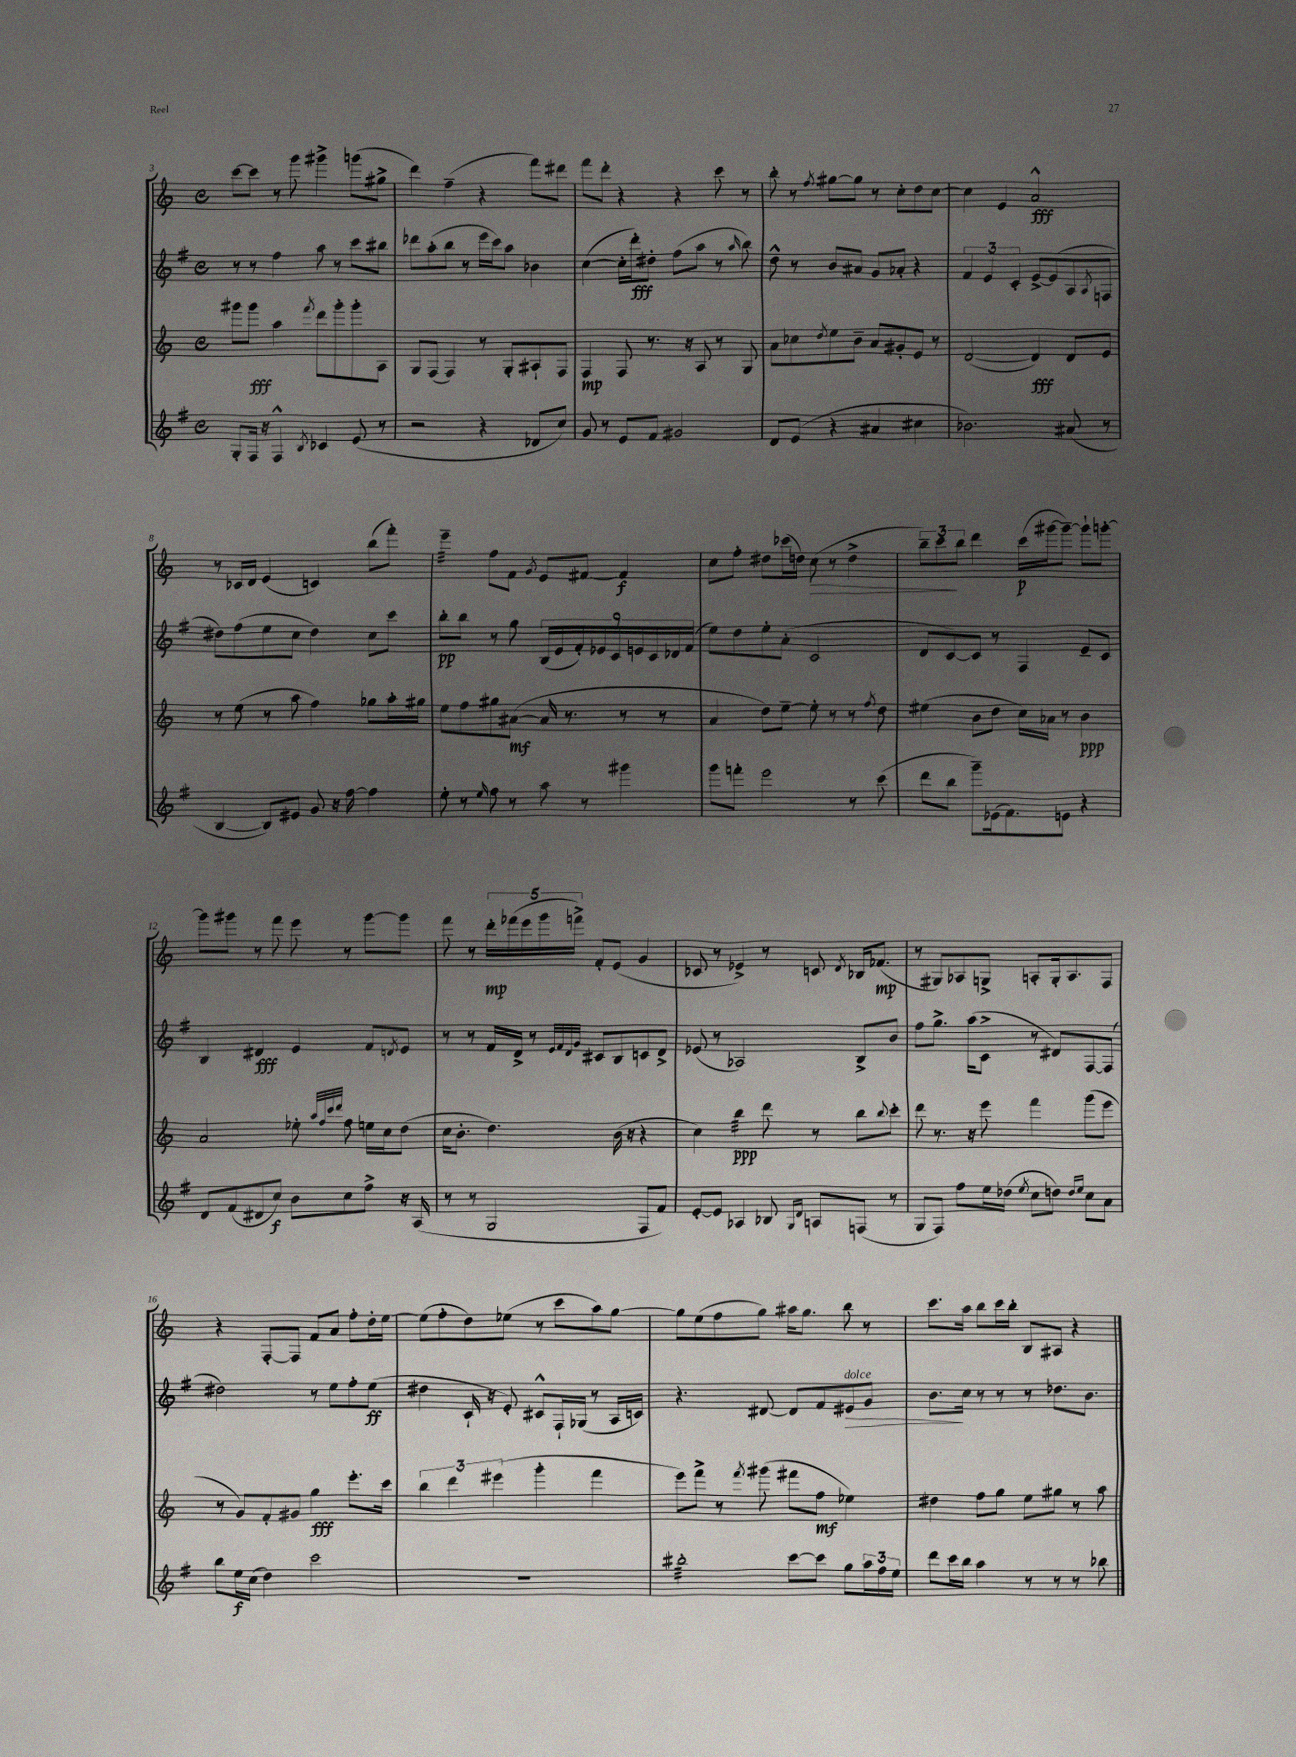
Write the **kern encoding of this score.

**kern	**kern	**kern	**kern
*staff4	*staff3	*staff2	*staff1
*clefG2	*clefG2	*clefG2	*clefG2
*k[f#]	*k[]	*k[f#]	*k[]
*M4/4	*M4/4	*M4/4	*M4/4
*met(c)	*met(c)	*met(c)	*met(c)
8G'/L	8ggg#\L	8r	[8ccc\L
16F#/Jk	8ggg#\J	8r	8ccc\]J
16r	.	.	.
4F#^^/	4aa\	4ff#\	8r
.	.	.	8ggg\
8qB/	8qfff/	.	.
4c-/	8ddd\L	8aa\	4ggg#^\
.	8ggg#'\	8r	.
(8e/	8ggg#'\	8ccc\L	(8ggg\L
8r	8A\J	8bb#\J	8gg#^\J
=	=	=	=
2r	8G/L	8ddd-\L	4ddd\)
.	(8F/J	(8aa'\	.
.	4F/)	8bb\J	(4ff~\
.	.	8r	.
4r	8r	16eee\LL	4r
.	.	16ccc\J)	.
.	8G'/L	8aa\J	.
8d-/L	8A#`/	4b-\	8fff\L)
8cc/J)	8F/J	.	8ddd#\J
=	=	=	=
8g/	4F/	([4cc\	8fff\L
8r	.	.	8ddd'\J
8e/L	8F/	16cc'\]LL	4r
.	.	16ddd'\J)	.
8f#/J	8.r	8dd#'\J	.
2g#/	.	(8ff#\L	4r
.	16r	.	.
.	8A/	8aa\J	.
.	8r	8r	8ccc\
.	.	16qqaa/	.
.	8G/	8bb\)	8r
=	=	=	=
8d/L	8a\L	8dd^^\	8bb'\
(8e/J	8cc-\	8r	8r
.	8qdd/	.	8qff/
4r	8ee\	8b/L	[8gg#\L
.	8b~\J	8a#/J	8gg#\]J
4a#/	8a/L	8g/L	8r
.	8g#'/	8a-'/J	8cc'\L
4cc#\	8e/J	4r	8dd\
.	8r	.	[8cc\J
=	=	=	=
2.b-\)	([2d/	6f#/	4cc\]
.	.	6e/	.
.	.	.	4e/
.	.	6c'/	.
.	4d/])	[8e^/L	2a^^/
.	.	(8e/]	.
(8a#/	8d/L	8A/	.
.	.	8qA/	.
8r	8e/J	8F/J	.
=	=	=	=
[4B/	8r	8dd#\L)	8r
.	(8ee\	(8ff#\	16c-/LL
.	.	.	16d/JJ
8B/]L)	8r	8ee\	(4e/
8e#/J	8aa\	8cc\J	.
8g/	4ff\)	4dd#\)	4c/)
16r	.	.	.
[16ff#\	.	.	.
4ff#\]	8gg-\L	8cc\L	(8bb\L
.	16aa'\L	8ccc\J	8fff'\J)
.	16gg#\JJ	.	.
=	=	=	=
8ee'\	8ee\L	8bb'\L	4eee~\
8r	8ff\	8bb\J	.
16qqee/	.	.	.
8ff#\	8gg#\	8r	8ff\L
8r	([8a#\J	8gg\	8f\J
.	.	.	8qg/
8aa\	16a#/]	(18B/LL	8e/L
.	.	18e/	.
.	8.r	.	.
.	.	18f#'/)	.
8r	.	.	[8f#/J
.	.	18e-/	.
.	.	18c/	.
4ggg#\	8r	.	4f#/]
.	.	18e/	.
.	.	18c/	.
.	8r	.	.
.	.	18d-/	.
.	.	(18f#/JJ	.
=	=	=	=
8ggg\L	4a/	8ee\L)	8cc\L
8fff'\J	.	8dd\	8ff'\J
2eee\	8dd\L)	8ee'\	8dd#\L
.	[8ee~\J	(8a'\J	(16ccc-\L
.	.	.	16dd\JJ)
.	8ee'\]	2c/	(8cc\
.	8r	.	8r
8r	8r	.	4dd^\
.	8qff/	.	.
(8ccc\	8dd\	.	.
=	=	=	=
8ddd\L	(4ee#\	8d/L	12bb~\L)
.	.	.	12ccc\
8bb\J	.	[8c/)	.
.	.	.	12bb\J
8ggg~\L)	8b\L	8c/]J	4ddd\
(16e-\k	8dd\J	8r	.
8.f#\)	.	.	.
.	16cc\LL)	4F#/	(16ccc\LL
.	16a-\JJ	.	[16ggg#\J
8e\J	8r	.	8ggg#~\_J)
4r	4b\	8e~/L	8ggg#`\]L
.	.	8c/J	[8ggg'\J
=	=	=	=
8d/L	2a/	4B/	8ggg\]L
(8f#/	.	.	8ggg#\J
8d#/	.	4d#/	8r
8cc/J)	.	.	8fff\
8b\L	8ee-'\	4e/	8eee\
.	32qqaa/LLL	.	.
.	32qqff/	.	.
.	32qqccc/	.	.
.	32qqddd/JJJ	.	.
8cc\	8ff\	.	8r
8ff#^\J	16ee\LL	8f#/L	[8ggg#\L
.	16cc\J	.	.
.	.	8qd/	.
16r	(8dd\J	8e/J	8ggg#\]J
(16A/	.	.	.
=	=	=	=
8r	16cc\LK	8r	8fff\
.	8.b'\J	.	.
8r	.	8r	8r
2G/	4.dd\)	16f#/LL	20ddd'\LL
.	.	.	(20fff-\
.	.	16d^/JJ	.
.	.	.	20eee\
.	.	8r	.
.	.	.	20ggg\
.	.	.	20fff^\JJ)
.	.	32qqe/LLL	.
.	.	32qqf#/	.
.	.	32qqd/	.
.	.	32qqg/JJJ	.
.	.	8c#/L	8f'/L
.	(16b\	8B/	(8e/J
.	16r	.	.
8F#/L	4r	8c/	4g/
8f#/J)	.	8d^/J	.
=	=	=	=
[8e'/L	4cc\)	(8e-/	8c-/
8e/]J	.	8r	8r
4A-/	4bb\	2A-/)	4e-^/)
8B-/	8ddd\	.	8r
16qqG/LL	.	.	.
16qqd/JJ	.	.	.
8A/L	8r	.	8c/
.	.	.	8qd/
(8F/J	8bb\L	8B^/L	16B-/LK
.	.	.	(8.f-/J
.	8qqbb/	.	.
8r	8ccc'\J	8b/J	.
=	=	=	=
8G/L	8ddd\	8ff#\L	8r
8F#/J)	8.r	8.gg^\J	8G#/L)
8ff#\L	.	.	8A-/
.	16r	(16aa\LK	.
16ee\L	8eee\	8c^\J	8G^/J
(16dd-\JJ	.	.	.
8qee/	.	.	.
8cc\L	4fff\	8r	8A'/L
8dd\J)	.	8d#/L)	16G'/k
.	.	.	8.A/
16qqdd/LL	.	.	.
16qqee/JJ	.	.	.
8cc\L	(8ggg\L	[8F#/	.
8a\J	8eee\J	(8F#/]J	8F/J
=	=	=	=
8bb\L	8r	2dd#\)	4r
16ee\L	8g/L)	.	.
(16cc\JJ	.	.	.
4dd\)	8f'/	.	[8F'/L
.	8g#/J	.	8F/]J
2ccc\	4gg\	8r	8f/L
.	.	8ee\L	8a/J
.	8.eee'\L	8ff#'\	8ff'\L
.	.	(8ee\J	16dd'\L
.	16ccc\Jk	.	[16ee\JJ
=	=	=	=
1r	6bb\	4dd#\	(8ee\]L
.	.	.	8ff'\
.	6ddd\	.	.
.	.	16c`/	8dd\)
.	.	16r	.
.	(6eee#\	.	.
.	.	8e'/)	(8ee-\J
.	4ggg'\	8c#^^/L	8r
.	.	16F#`/L	8ccc\L
.	.	(16G-/JJ	.
.	4fff\	8r	8aa\)
.	.	16A/LL	[8gg\J
.	.	16c/JJ)	.
=	=	=	=
2bb#'\	8eee\L)	4.r	8gg\]L
.	8fff^\J	.	(8ee\
.	8r	.	8ff\
.	8qfff/	.	.
.	(8ggg#\	[8d#/	8gg\J)
[8ccc\L	8fff#\L	8d#/]L	16aa#\LK
.	.	.	8.gg\J
8ccc\]J	8ff\J	8f#/	.
8gg\L	4ee-\)	8e#/	8bb\
24aa\L	.	8g/J	8r
24ff#\	.	.	.
24ee\JJ	.	.	.
=	=	=	=
8ddd\L	4dd#\	8.b\L	8.ccc\L
16ccc\L	.	.	.
16bb\JJ	.	16cc\Jk	16aa\Jk
4aa\	8ff\L	8r	8bb\L
.	8gg\J	8r	16ccc\L
.	.	.	16bb'\JJ
8r	8ee\L	8r	8B/L
8r	8gg#\J	8.dd-\L	8A#/J
8r	8r	.	4r
.	.	8.b\J	.
8bb-\	8aa\	.	.
==	==	==	==
*-	*-	*-	*-
